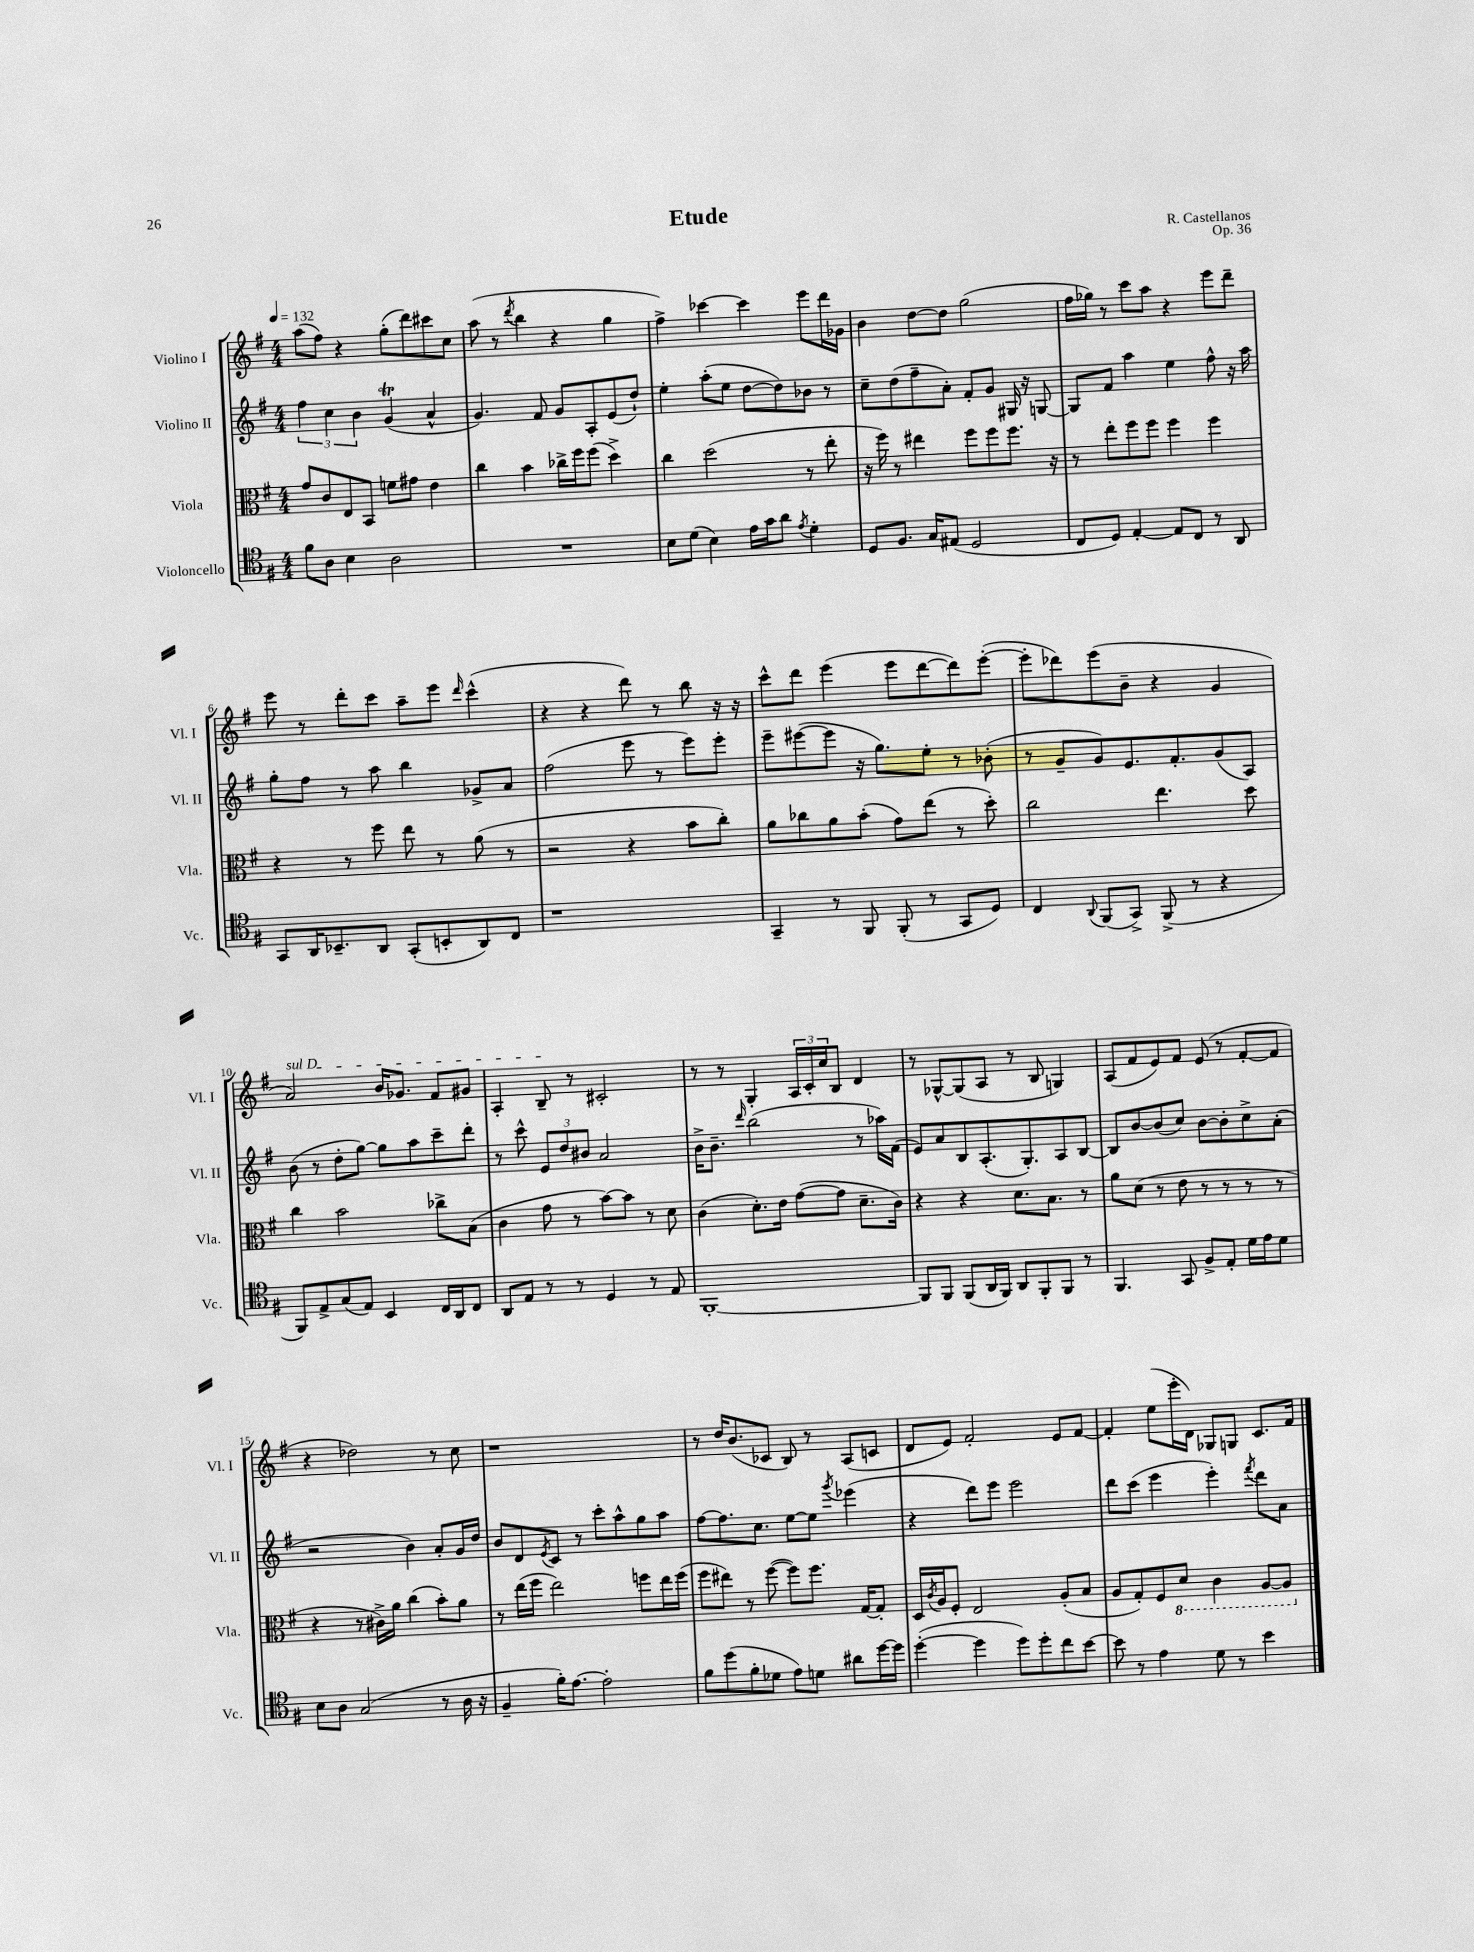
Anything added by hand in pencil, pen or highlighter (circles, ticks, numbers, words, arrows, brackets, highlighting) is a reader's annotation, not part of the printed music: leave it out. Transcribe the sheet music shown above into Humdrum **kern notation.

**kern	**kern	**kern	**kern
*part4	*part3	*part2	*part1
*staff4	*staff3	*staff2	*staff1
*I"Violoncello	*I"Viola	*I"Violino II	*I"Violino I
*I'Vc.	*I'Vla.	*I'Vl. II	*I'Vl. I
*clefC4	*clefC3	*clefG2	*clefG2
*k[f#]	*k[f#]	*k[f#]	*k[f#]
*M4/4	*M4/4	*M4/4	*M4/4
*MM132	*MM132	*MM132	*MM132
=1	=1	=1	=1
8f#\L	8g/L	6ff#\	(8aa\L
8A\J	8c/	.	8ff#\J)
.	.	6cc\	.
4B\	8E/	.	4r
.	.	6b\	.
.	8BB/J	.	.
2A\	8fn\L	(4gT/	(8gg'\L
.	8g#X\J	.	8ddd\)
.	4e\	4a^^/	8ccc#X\
.	.	.	8cc\J
=2	=2	=2	=2
1r	4cc\	4.g/)	(8aa\
.	.	.	8r
.	.	.	8qddd/
.	4b\	.	4bb\
.	.	8f#/	.
.	16cc-X^\LL	8g/L	4r
.	16ff#\J	.	.
.	(8ff#\J	8A'/	.
.	4dd^\)	(8e/	4gg\
.	.	8dd`/J)	.
=3	=3	=3	=3
8B\L	4cc\	4ee'\	4ff#^\)
(8d\J	.	.	.
4B\)	(2dd\	(8aa'\L	[4ccc-X\
.	.	8ee\J	.
16e\LL	.	[8dd\L	4ccc-\]
16g\J	.	.	.
8a\J	.	8dd\])	.
8qe/	.	.	.
4d'\	8r	8b-X\J	8eee\L
.	8ee'\	8r	16ddd\L
.	.	.	16g-X\JJ
=4	=4	=4	=4
8D/L	16r	8cc~\L	4b\
.	16ff#\)	.	.
8.F#/J	8r	(8dd\	.
.	4ee#X\	8ff#~\	[8dd\L
16G/KL	.	.	.
(8E#X/J	.	8a'\J)	8dd\J]
2D/	8ff#\L	8f#'/L	(2gg\
.	8ff#\	8g/J	.
.	8.ff#\J	16G#X/	.
.	.	16r	.
.	.	[8Gn/	.
.	16r	.	.
=5	=5	=5	=5
8C/L	8r	8G/L]	16ff#\LL
.	.	.	16gg-X\JJ)
8D/J)	8ee'\L	8f#/J	8r
[4E'/	8ff#\	4aa\	8ccc\L
.	8ff#\J	.	8aa\J
8E/L]	4ff#\	4ee\	4r
8C/J	.	.	.
8r	4ff#\	8ff#^^\	8eee\L
8AA/	.	16r	8ddd~\J
.	.	16aa\	.
!!LO:LB:g=z
=6	=6	=6	=6
8GG/L	4r	8gg'\L	8eee\
16AA/K	.	8ff#\J	8r
8.BB-X~/	.	.	.
.	8r	8r	8ddd'\L
8AA/J	8ff#\	8aa\	8ccc\J
(8GG'/L	8ee\	4bb\	8aa~\L
8BBn'/	8r	.	8eee\J
.	.	.	16qqddd/
8AA/)	(8a\	8g-X^/L	(4ccc^^\
8C/J	8r	8a/J	.
=7	=7	=7	=7
1r	2r	(2ff#\	4r
.	.	.	4r
.	4r	8eee\	8ddd\)
.	.	8r	8r
.	8b\L	8eee\L)	8bb\
.	8cc'\J)	8eee'\J	16r
.	.	.	16r
=8	=8	=8	=8
4GG~/	8a\L	8eee~\L	8ccc^^\L
.	8cc-X\	([8eee#X\	8ddd\J
8r	8a\	8eee#\J]	(4eee\
8FF#/	(8b'\J	16r	.
.	.	8.gg\L)	.
(8FF#'/	8g\L)	.	8eee\L
8r	(8ee\J	8ee'\J	[8ddd\
8GG/L	8r	8r	8ddd\])
8D/J)	8dd'\)	(8b-X'\	([8eee'\J
=9	=9	=9	=9
4C/	2cc\	8r	8eee'\L]
.	.	8g~/L	8ddd-X\)
8qqAA/	.	.	.
(8FF#/L	.	8g/)	(8eee\
8GG^/J)	.	8.e/	8b~\J
(8FF#^/	4.ee\	.	4r
.	.	8.f#'/	.
8r	.	.	.
4r	.	(8g/	4g/
.	8dd\	8A/J)	.
!!LO:LB:g=z
=10	=10	=10	=10
!	!	!	!LO:TX:a:i:t=sul D
8FF#/L)	4cc\	(8b\	2a/)
8E^/	.	8r	.
(8G/	2b\	8dd'\L	.
8E/J)	.	[8gg\J)	.
4BB/	.	8gg\L]	16b/KL
.	.	.	8.g-X/J
.	.	8aa\	.
16C/LL	8cc-X^\L	8ccc~\	8f#/L
16AA/J	.	.	.
8C/J	(8B\J	8ddd'\J	8g#X/J
=11	=11	=11	=11
8AA/L	4c\	8r	4A'/
8E/J	.	8ccc^^\	.
8r	8g\	12e/L	8B~/
.	.	12dd/	.
8r	8r	.	8r
.	.	12b#X/J	.
4D/	[8b\L)	2a/	2c#X'/
.	8b\J]	.	.
8r	8r	.	.
8E/	8d\	.	.
=12	=12	=12	=12
[1FF#'	(4c\	16b^\KL	8r
.	.	8.b~\J	.
.	.	.	8r
.	.	16qqddd/	.
.	8.d'\L)	(2bb\	4G'/
.	16e\Jk	.	.
.	([8g\L	.	24A/LL
.	.	.	24c'/
.	.	.	24cc/J
.	8g\J]	.	8B/J
.	8.d~\L	8r	4d/
.	.	16aa-X\LL)	.
.	16c\Jk)	(16f#\JJ	.
=13	=13	=13	=13
8FF#/L]	4r	8e/L)	8r
8FF#/J	.	8a/	[8G-X^^/L
(8FF#/L	4r	8B/	(8G-/]
16AA/L	.	(8.A'/	8A/J
16FF#/JJ)	.	.	.
8AA/L	8.d\L	.	8r
.	.	8.G'/)	.
8FF#'/	.	.	8B/
.	8.B\J	.	.
8FF#/J	.	8A/	4Gn/)
8r	8r	[8B/J	.
=14	=14	=14	=14
4.FF#/	8a\L	8B/L]	(8A/L
.	(8d\J	[8b/	8f#/
.	8r	(8b/]	8e/)
8GG/	8e\	8cc/J)	8f#/J
8F#^/L	8r	[8b\L	(8e/
8E'/J	8r	8b'\]	8r
16d\LL	8r	8cc^\	[8f#'/L
16e\J	.	.	.
8d\J	8r	(8a'\J	8f#/J]
!!LO:LB:g=z
=15	=15	=15	=15
8B\L	4r	2r	4r
8A\J	.	.	.
(2G/	8r	.	2dd-X\)
.	16c#X^\LL)	.	.
.	16a\JJ	.	.
.	(4cc\	4b\)	.
8r	8b'\L)	8a'/L	8r
16A\	8a\J	16g/L	8cc\
16r	.	16dd/JJ	.
=16	=16	=16	=16
4F#~/	8r	8b/L	1r
.	(16ee\LL	8d/	.
.	16ff#\JJ	.	.
.	.	8qe/	.
16f#'\KL)	2ee\)	8c/J	.
[8.e\J	.	.	.
.	.	8r	.
2e'\]	.	8ccc'\L	.
.	.	8aa^^\	.
.	8ffn\L	8gg\	.
.	16ee\L	8aa\J	.
.	(16ff\JJ	.	.
=17	=17	=17	=17
8f#\L	8ff#\L	[8ff#\L	8r
(8dd\	8ee#X\J)	8.ff#\]	16dd/KL
.	.	.	(8.b/
8f#'\	8r	.	.
.	.	8.cc\J	.
8d-X\J	([8ff#\	.	8c-X/J
8e\L)	8ff#\L])	[8ee\L	8B/)
8dn\J	8.ff#\J	8ee\J]	8r
.	.	8qggg/	.
8a#X\L	.	(4eee-X\	(8A/L
.	[16G/KL	.	.
[16dd\L	8G'/J]	.	8cn/J
16dd\JJ]	.	.	.
=18	=18	=18	=18
([4dd'\	16D/LL	4r	8d/L
.	8qc/	.	.
.	16A/J	.	.
.	8F#'/J	.	8e/J)
4dd\]	2E/	8ddd\L)	2f#'/
.	.	8eee\J	.
8dd\L)	.	2eee\	.
8dd'\	.	.	.
8cc\	(8A'/L	.	8e/L
[8b\J	8B/J	.	[8f#/J
=19	=19	=19	=19
8b\]	8A/L	8ddd\L	4f#'/]
8r	8G'/)	(8ccc\J	.
4e\	8F#/	4eee\	(8ee\L
*	*8ba	*	*
.	8D/J	.	16eee'\L
.	.	.	16d\JJ)
8d\	4C\	4eee'\)	8G-X/L
8r	.	.	8Gn/J
.	.	8qfff#/	.
4b\	[8AA/L	8ddd\L	8.c/L
.	8AA/J]	8a\J	.
.	.	.	16f#/Jk
*	*X8ba	*	*
==	==	==	==
*-	*-	*-	*-
